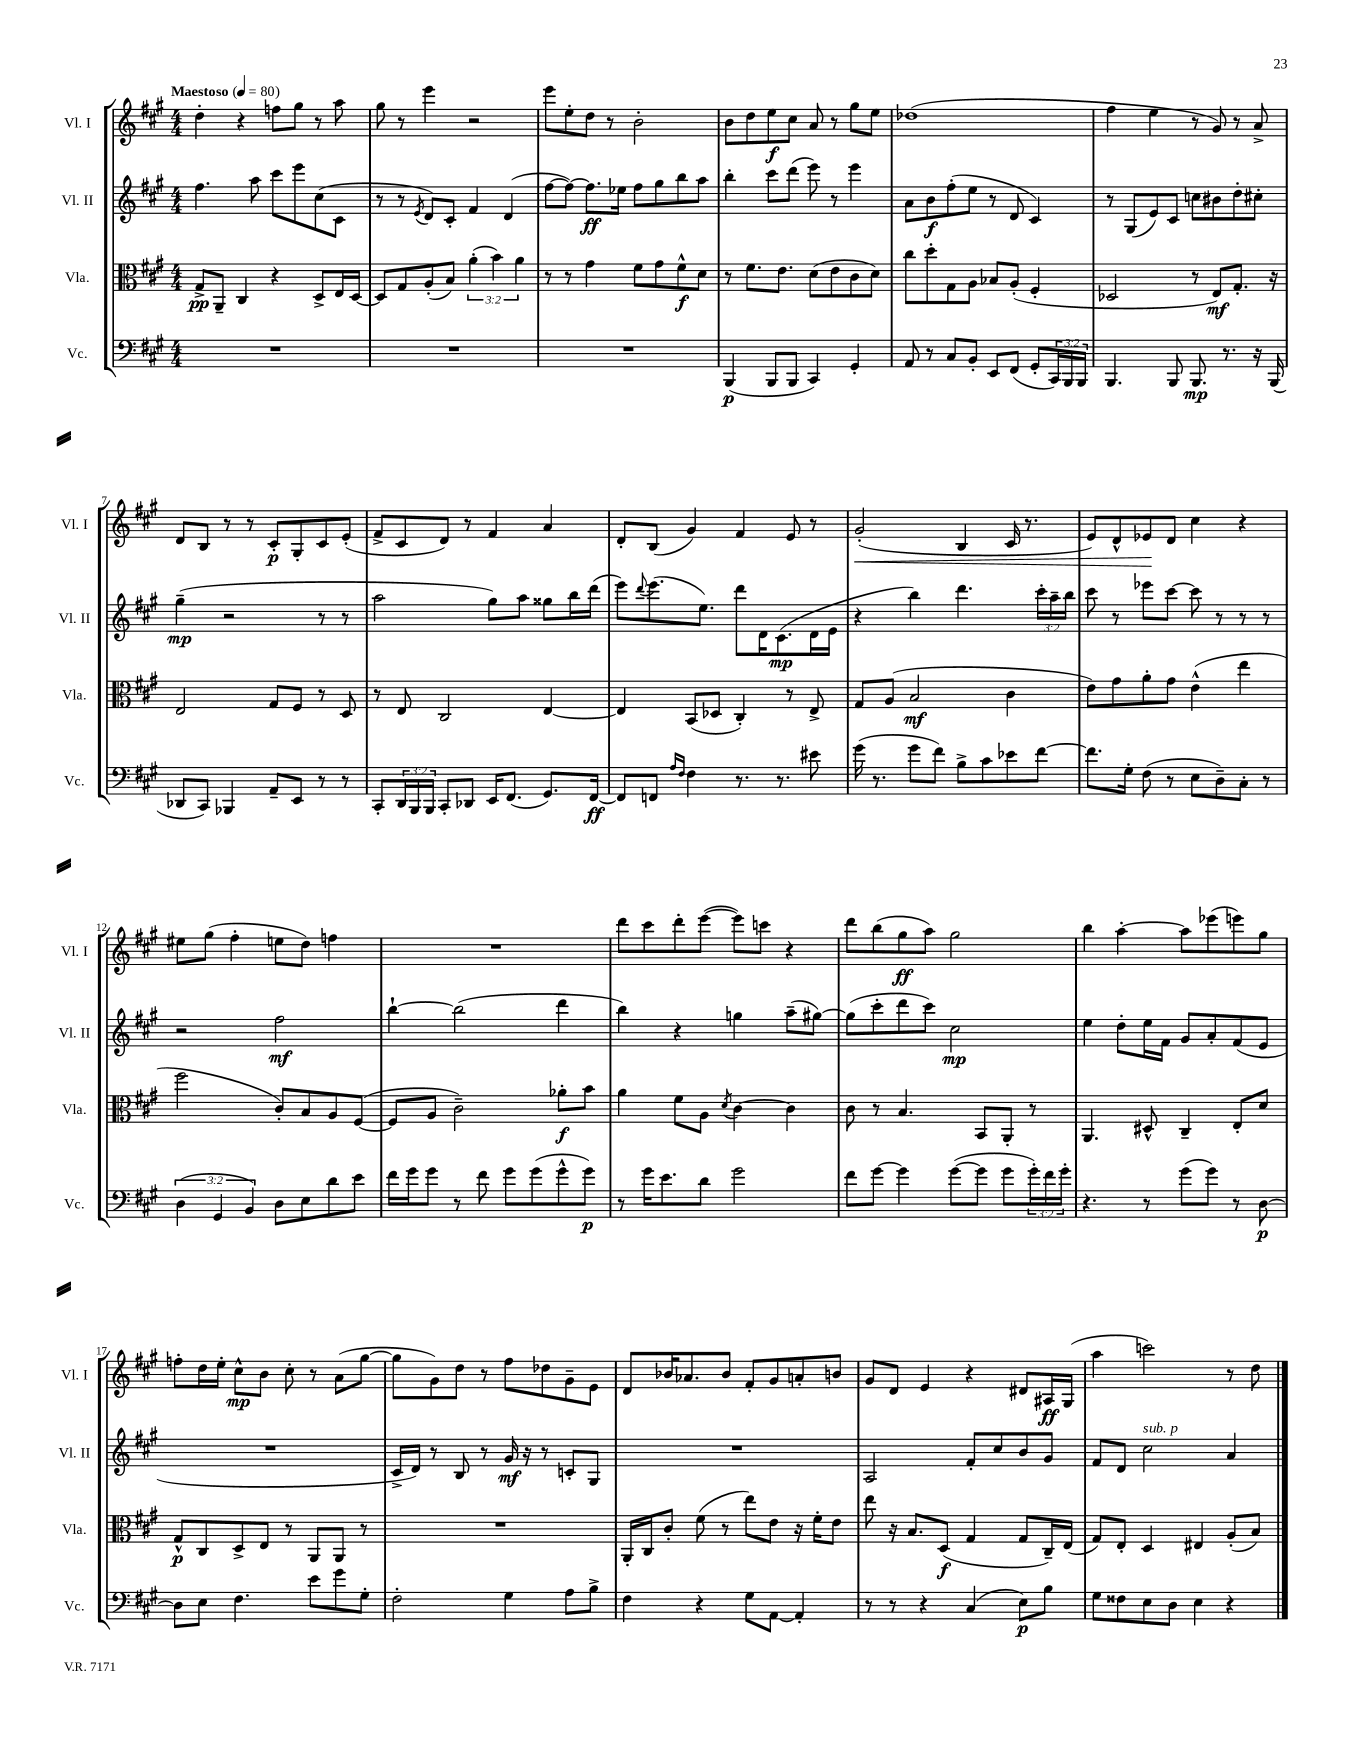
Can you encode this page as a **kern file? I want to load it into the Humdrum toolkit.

**kern	**kern	**kern	**kern
*staff4	*staff3	*staff2	*staff1
*clefF4	*clefC3	*clefG2	*clefG2
*k[f#c#g#]	*k[f#c#g#]	*k[f#c#g#]	*k[f#c#g#]
*M4/4	*M4/4	*M4/4	*M4/4
*MM80	*MM80	*MM80	*MM80
1r	8G#^	4.ff#	4dd'
.	8AA~	.	.
.	4C#	.	4r
.	.	8aa	.
.	4r	8ccc#	8ff
.	.	8eee	8gg#
.	8D^	(8cc#	8r
.	16E	8c#	8aa
.	[16D	.	.
=	=	=	=
1r	8D]	8r	8gg#
.	8G#	8r	8r
.	.	8qe	.
.	(8A'	8d)	4eee
.	8B)	8c#'	.
.	(6a'	4f#	2r
.	6b)	.	.
.	.	(4d	.
.	6a	.	.
=	=	=	=
1r	8r	[8ff#	8eee
.	8r	8ff#_)	8ee'
.	4g#	8.ff#]	8dd
.	.	.	8r
.	.	16ee-	.
.	8f#	8ff#	2b'
.	8g#	8gg#	.
.	8f#^^	8bb	.
.	8d	8aa	.
=	=	=	=
(4BBB	8r	4bb'	8b
.	8.f#	.	8dd
8BBB	.	8ccc#	8ee
.	8.e	.	.
8BBB	.	(8ddd	8cc#
4CC#)	(8d	8eee)	8a
.	8e	8r	8r
4GG#'	8c#	4eee	8gg#
.	8d)	.	8ee
=	=	=	=
8AA	8cc#	8a	(1dd-
8r	8dd'	8b	.
8C#	8G#	(8ff#'	.
8BB'	8A	8ee	.
8EE	8B-	8r	.
(8FF#	(8A'	8d	.
8GG#'	4F#'	4c#)	.
24CC#)	.	.	.
24BBB	.	.	.
24BBB	.	.	.
=	=	=	=
4.BBB	2D-	8r	4ff#
.	.	(8G#	.
.	.	8e)	4ee
8BBB	.	8c#	.
8.BBB	8r	8cc	8r
.	8E)	8b#	8g#)
8.r	.	.	.
.	8.G#'	8dd'	8r
16r	.	8cc#'	8a^
(16BBB	16r	.	.
=	=	=	=
8DD-	2E	(4gg#~	8d
8CC#)	.	.	8B
4BBB-	.	2r	8r
.	.	.	8r
8AA~	8G#	.	8c#'
8EE	8F#	.	8G#'
8r	8r	8r	8c#
8r	8D	8r	(8e'
=	=	=	=
8CC#'	8r	2aa	8f#^
24DD	8E	.	8c#
24BBB	.	.	.
24BBB	.	.	.
8CC#'	2C#	.	8d)
8DD-	.	.	8r
16EE	.	8gg#)	4f#
(8.FF#	.	.	.
.	.	8aa	.
8.GG#)	[4E	8gg##	4a
.	.	16bb	.
[16FF#	.	(16ddd	.
=	=	=	=
8FF#]	4E]	8eee)	8d'
.	.	8qqddd	.
8FF	.	(8.eee	(8B
16qqA	.	.	.
16qqF#	.	.	.
4F#	(8BB	.	4g#)
.	.	8.ee)	.
.	8D-	.	.
8.r	4C#')	8ddd	4f#
.	.	16d	.
8.r	.	(8.c#	.
.	8r	.	8e
8e#	8E^	16d	8r
.	.	16e	.
=	=	=	=
(16g#	8G#	4r	(2g#'
8.r	.	.	.
.	(8A	.	.
8g#	2B	4bb)	.
8f#)	.	.	.
8B^	.	4.ddd	4B
8c#	.	.	.
8e-	4c#	.	16c#
.	.	.	8.r
[8f#	.	24ccc#'	.
.	.	24aa~	.
.	.	24bb	.
=	=	=	=
8.f#]	8e)	8ccc#	8e)
.	8g#	8r	8d^^
16G#'	.	.	.
(8F#	8a'	8eee-	8e-
8r	8g#	[8ccc#	8d
8E	(4e^^	8ccc#]	4cc#
8D~)	.	8r	.
8C#'	4ee	8r	4r
8r	.	8r	.
=	=	=	=
(6D	2ff#	2r	8ee#
.	.	.	(8gg#
6GG#	.	.	.
.	.	.	4ff#'
6BB)	.	.	.
8D	8c#')	2ff#	8ee
8E	8B	.	8dd)
8d	8A	.	4ff
8e	([8F#	.	.
=	=	=	=
16f#	8F#]	[4bb`	1r
16g#	.	.	.
8g#	8A	.	.
8r	2c#~)	(2bb]	.
8f#	.	.	.
8g#	.	.	.
(8g#	.	.	.
8g#^^	8a-'	4ddd	.
8g#)	8b	.	.
=	=	=	=
8r	4a	4bb)	8ddd
16g#	.	.	8ccc#
8.e	.	.	.
.	8f#	4r	8ddd'
8d	8A	.	([8eee
.	8qd	.	.
2g#	[4c#	4gg	8eee])
.	.	.	8ccc
.	4c#]	(8aa~	4r
.	.	[8gg#)	.
=	=	=	=
8f#	8c#	(8gg#]	8ddd
[8g#	8r	8ccc#'	(8bb
4g#]	4.B	8ddd	8gg#
.	.	8ccc#)	8aa)
([8g#	.	2cc#	2gg#
8g#]	8BB	.	.
8g#	8AA'	.	.
24g#')	8r	.	.
24f#	.	.	.
24g#'	.	.	.
=	=	=	=
4.r	4.AA	4ee	4bb
.	.	8dd'	[4aa'
8r	8D#^^	16ee	.
.	.	16f#	.
(8g#	4C#~	8g#	8aa]
8g#)	.	8a'	(8eee-
8r	8E'	(8f#	8eee)
[8D	8d	8e	8gg#
=	=	=	=
8D]	8G#^^	1r	8ff'
8E	8C#	.	16dd
.	.	.	16ee'
4.F#	8D^	.	8cc#^^
.	8E	.	8b
.	8r	.	8cc#'
8e	8AA	.	8r
8g#	8AA	.	(8a
8G#'	8r	.	[8gg#
=	=	=	=
2F#'	1r	16c#^	8gg#]
.	.	16d)	.
.	.	8r	8g#)
.	.	8B	8dd
.	.	8r	8r
4G#	.	16g#	8ff#
.	.	16r	.
.	.	8r	8dd-
8A	.	8c'	8g#~
8B^	.	8G#	8e
=	=	=	=
4F#	16AA'	1r	8d
.	16C#	.	.
.	8c#'	.	16b-
.	.	.	8.a-
4r	(8f#	.	.
.	8r	.	8b-
8G#	8ee)	.	8f#'
[8AA	8e	.	8g#
4AA']	16r	.	8a'
.	16f#'	.	.
.	8e	.	8b
=	=	=	=
8r	8ee	2A	8g#
8r	16r	.	8d
.	8.B	.	.
4r	.	.	4e
.	(8D	.	.
(4C#	4G#	8f#'	4r
.	.	8cc#	.
8E)	8G#	8b	8d#
8B	16C#~)	8g#	16A#
.	(16E	.	(16G#
=	=	=	=
8G#	8G#)	8f#	4aa
8F##	8E'	8d	.
8E	4D	2cc#	2ccc)
8D	.	.	.
4E	4E#	.	.
4r	(8A'	4a	8r
.	8B)	.	8dd
==	==	==	==
*-	*-	*-	*-
